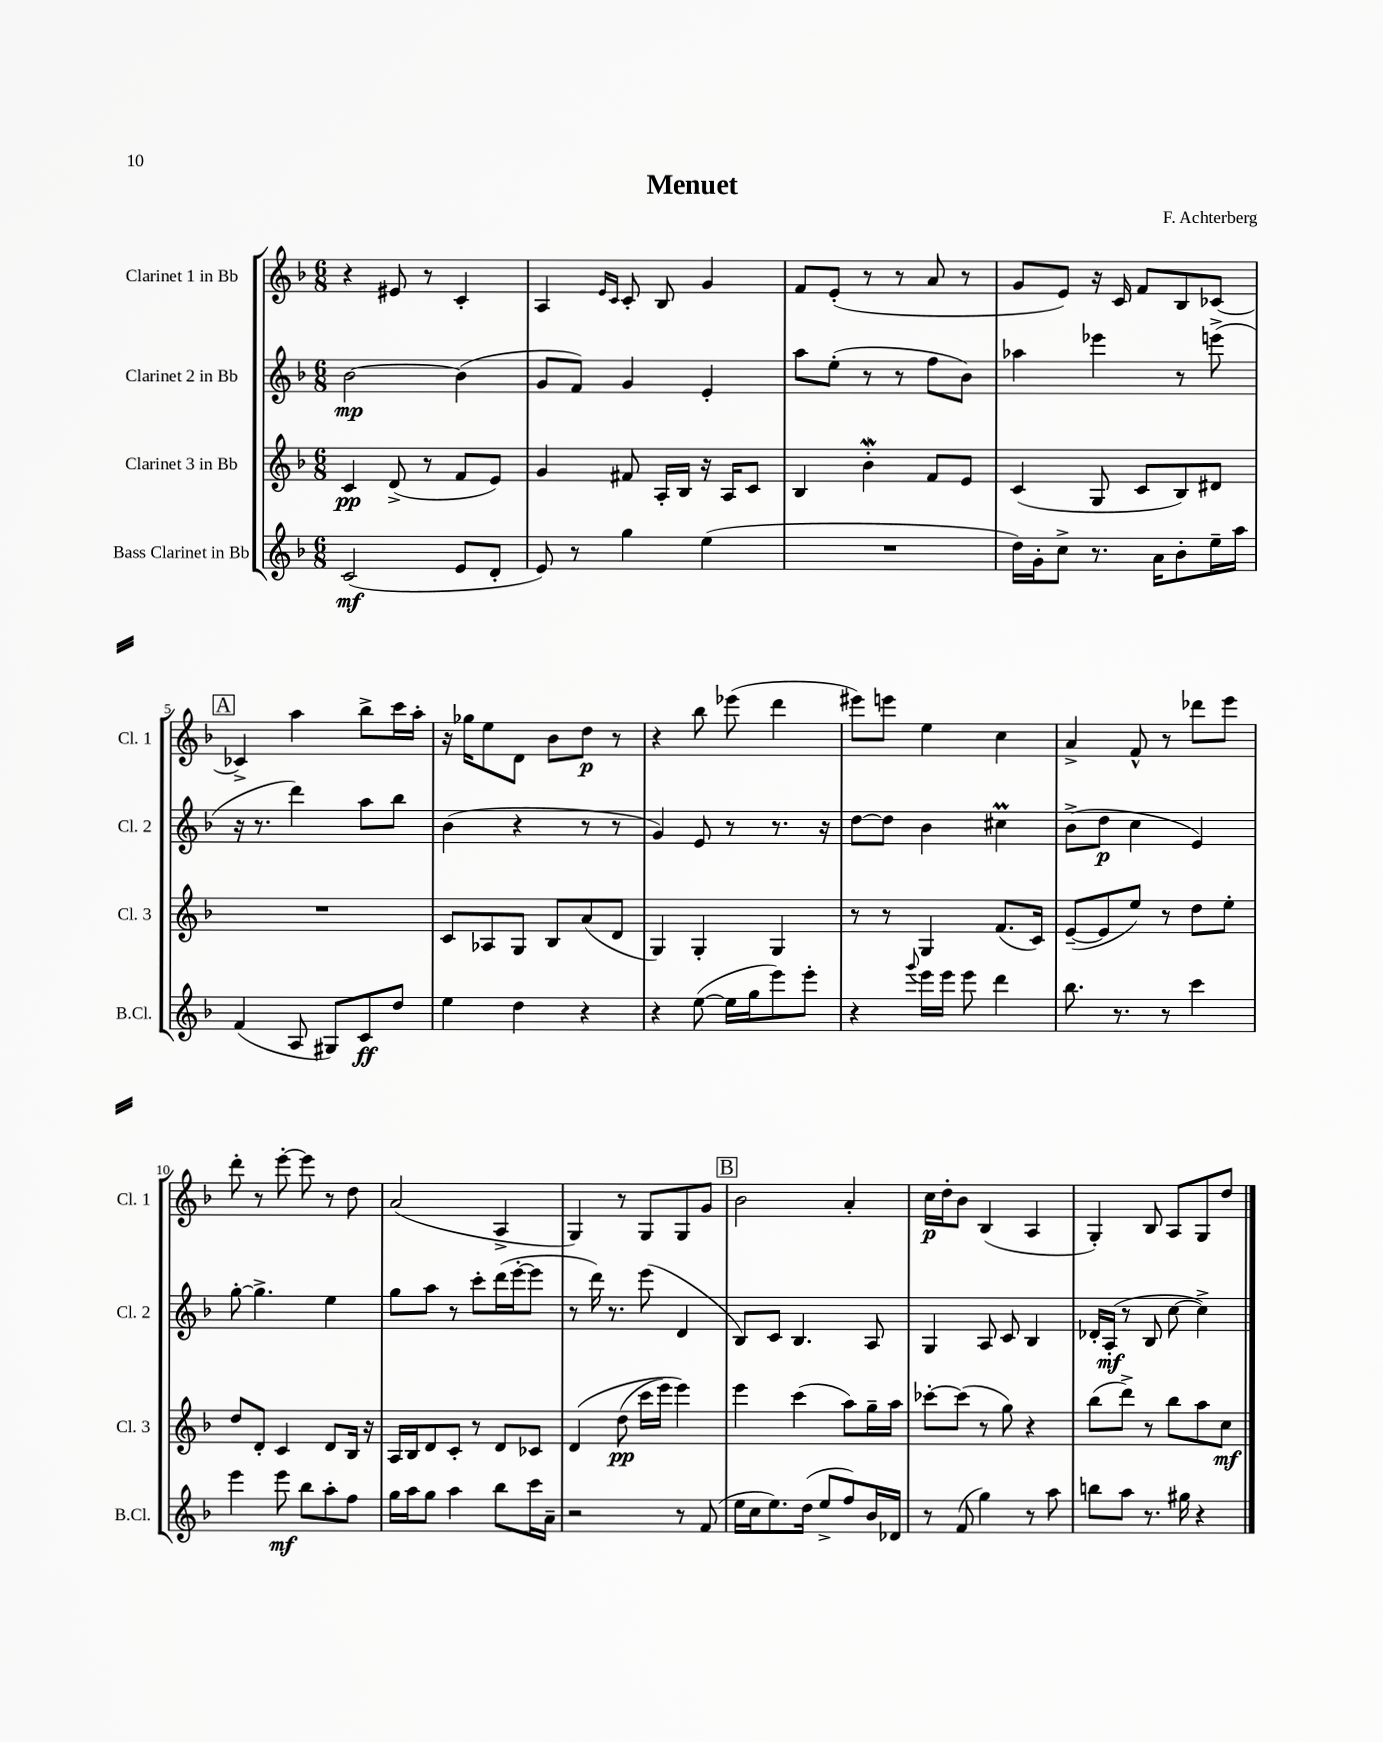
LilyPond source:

\header { title = "Menuet" composer = "F. Achterberg" }
<<
\new StaffGroup <<
\new Staff = "s0" \with { instrumentName = "Clarinet 1 in Bb" shortInstrumentName = "Cl. 1" } {
    \clef treble \key f \major \numericTimeSignature \time 6/8
    r4 eis'8 r8 c'4-. |
    a4 \grace { e'16 c'16 } c'8-. bes8 g'4 |
    f'8 e'8-.( r8 r8 a'8 r8 |
    g'8 e'8) r16 c'16 f'8 bes8 ces'8~ |
    \mark \markup { \box "A" } ces'4-> a''4 bes''8-> c'''16 a''16-. |
    r16 ges''16 e''8 d'8 bes'8 d''8\p r8 |
    r4 bes''8 ees'''8( d'''4 |
    eis'''8) e'''8 e''4 c''4 |
    a'4-> f'8-^ r8 des'''8 e'''8 |
    d'''8-. r8 e'''8~-. e'''8 r8 d''8 |
    a'2( a4-> |
    g4) r8 g8 g8 g'8 |
    \mark \markup { \box "B" } bes'2 a'4-. |
    c''16\p d''16-. bes'8 bes4( a4 |
    g4-.) bes8 a8 g8 d''8 \bar "|." |
}
\new Staff = "s1" \with { instrumentName = "Clarinet 2 in Bb" shortInstrumentName = "Cl. 2" } {
    \clef treble \key f \major \numericTimeSignature \time 6/8
    bes'2~\mp bes'4( |
    g'8 f'8) g'4 e'4-. |
    a''8 e''8-.( r8 r8 f''8 bes'8) |
    aes''4 ees'''4 r8 e'''8->( |
    \mark \markup { \box "A" } r16 r8. d'''4) a''8 bes''8 |
    bes'4( r4 r8 r8 |
    g'4) e'8 r8 r8. r16 |
    d''8~ d''8 bes'4 cis''4\prall |
    bes'8->( d''8\p c''4 e'4) |
    g''8~-. g''4.-> e''4 |
    g''8 a''8 r8 c'''8-. d'''16( e'''16~-. e'''8 |
    r8 d'''16) r8. e'''8( d'4 |
    \mark \markup { \box "B" } bes8) c'8 bes4. a8 |
    g4 a8 c'8 bes4 |
    des'16-. a16-.\mf( r8 bes8 c''8~ c''4->) \bar "|." |
}
\new Staff = "s2" \with { instrumentName = "Clarinet 3 in Bb" shortInstrumentName = "Cl. 3" } {
    \clef treble \key f \major \numericTimeSignature \time 6/8
    c'4\pp d'8->( r8 f'8 e'8) |
    g'4 fis'8 a16-. bes16 r16 a16 c'8 |
    bes4 bes'4-.\mordent f'8 e'8 |
    c'4( g8 c'8 bes8) dis'8 |
    \mark \markup { \box "A" } R2. |
    c'8 aes8 g8 bes8 a'8( d'8 |
    g4) g4-. g4 |
    r8 r8 g4 f'8.( c'16) |
    e'8~--( e'8 e''8) r8 d''8 e''8-. |
    d''8 d'8-. c'4 d'8 bes16 r16 |
    a16 bes16 d'8 c'8-. r8 d'8 ces'8 |
    d'4\( d''8\pp( c'''16 e'''16) e'''4\) |
    \mark \markup { \box "B" } e'''4 c'''4( a''8) g''16-- a''16 |
    ces'''8~-. ces'''8( r8 g''8) r4 |
    bes''8( d'''8->) r8 bes''8 a''8 c''8\mf \bar "|." |
}
\new Staff = "s3" \with { instrumentName = "Bass Clarinet in Bb" shortInstrumentName = "B.Cl." } {
    \clef treble \key f \major \numericTimeSignature \time 6/8
    c'2\mf( e'8 d'8-. |
    e'8) r8 g''4 e''4( |
    R2. |
    d''16) g'16-. c''8-> r8. a'16 bes'8-. e''16-- a''16 |
    \mark \markup { \box "A" } f'4( a8 gis8) c'8\ff d''8 |
    e''4 d''4 r4 |
    r4 e''8~( e''16 g''16 e'''8) e'''8-. |
    r4 \appoggiatura { g'''8 } e'''16 e'''16 e'''8 d'''4 |
    bes''8. r8. r8 c'''4 |
    e'''4 e'''8\mf bes''8 a''8-. f''8 |
    g''16 a''16 g''8 a''4 bes''8 c'''16 a'16-- |
    r2 r8 f'8( |
    \mark \markup { \box "B" } e''16 c''16 e''8.) d''16( e''8-> f''8) bes'16 des'16 |
    r8 f'8( g''4) r8 a''8 |
    b''8 a''8 r8. gis''16 r4 \bar "|." |
}
>>
>>
